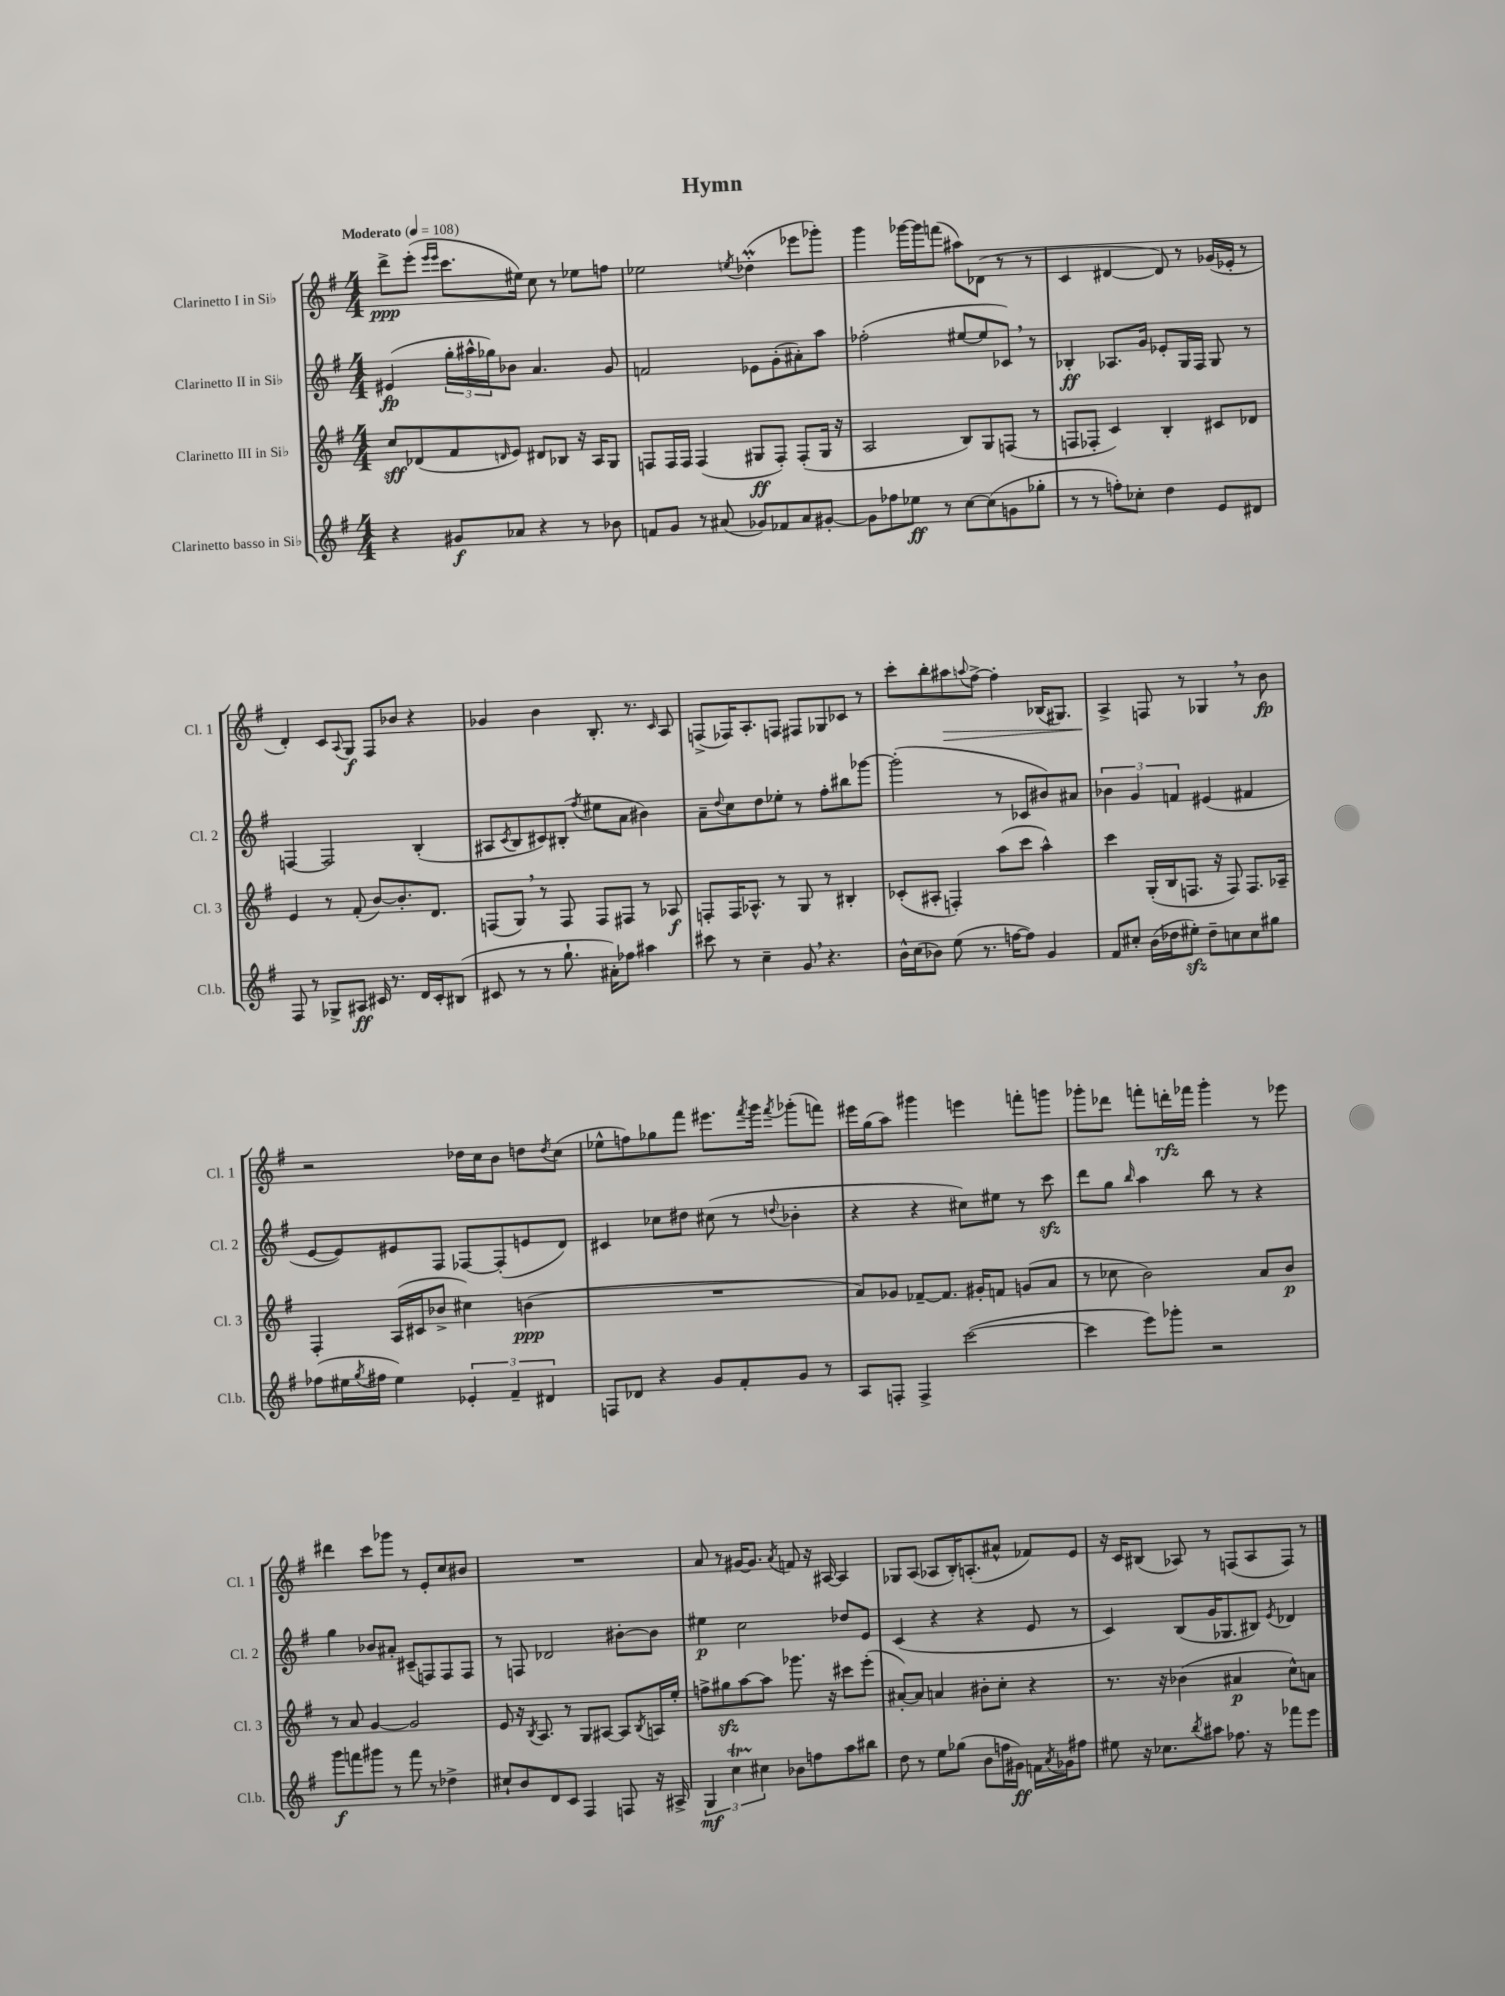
\header { title = "Hymn" }
<<
\new StaffGroup <<
\new Staff = "s0" \with { instrumentName = "Clarinetto I in Sib" shortInstrumentName = "Cl. 1" } {
    \clef treble \key g \major \numericTimeSignature \time 4/4 \tempo "Moderato" 4 = 108
    d'''8->\ppp e'''8-.( \grace { e'''16 e'''16 } c'''8. eis''16) c''8 r8 ees''8 f''8 |
    ees''2 \acciaccatura { e''8 } des''4-.\prall( ees'''8 ges'''8-.) |
    g'''4 ges'''16~ ges'''16 f'''8( ais''8) des'8( r8 r8 |
    c'4 dis'4~ dis'8) r8 ges'16( ees'16-. r8 |
    d'4-.) c'8 \appoggiatura { a8 } g8\f fis8 bes'8 r4 |
    ges'4 b'4 b8.-. r8. \grace { c'16 } a8 |
    f8->( fes16) a8.-. f8 fis8 ges8 ces'8 r8 |
    c'''8-. b''8-. ais''8\> \appoggiatura { a''8 } fis''8~-> fis''4-. bes16( gis8.) |
    a4->\! f8 r8 ges4 \breathe r8 b'8\fp |
    r2 des''16 c''16 b'8 d''8 \acciaccatura { d''8 } c''8( |
    ees''8-^ f''8) ges''8 fis'''8 eis'''8. \acciaccatura { fis'''8 } g'''16 \acciaccatura { fis'''8 } ges'''8-.( f'''8) |
    eis'''16 g''16( a''8) gis'''4 e'''4 f'''8-. g'''8 |
    ges'''8-. des'''8 f'''8-. d'''16-.\rfz fes'''16 ges'''4-. r8 ees'''8 |
    dis'''4 c'''8 ges'''8 r8 e'8-. c''8 bis'8 |
    R1 |
    a'8 r8 gis'16~ gis'8. \acciaccatura { a'8 } f'8 r16 ais16~ ais4 |
    ges8 a8( aes8 b16-.) a8.-.( ais'8-^ fes'8) e'8 |
    r16 c'16 bis8( aes8) r8 f8( aes8 f8) r8 \bar "|." |
}
\new Staff = "s1" \with { instrumentName = "Clarinetto II in Sib" shortInstrumentName = "Cl. 2" } {
    \clef treble \key g \major \numericTimeSignature \time 4/4
    eis'4\fp( \tuplet 3/2 { g''16-. ais''16-^ ges''16) } bes'8 a'4. g'8 |
    f'2 ees'8 g'8-.( ais'8-.) a''8 |
    fes''2-.( eis''8~ eis''8 ces'8) \breathe r8 |
    bes4-.\ff aes8. g'16 ees'8-. g16 fis16 g8 r8 |
    f4~ f2 b4-.( |
    ais8 \acciaccatura { c'8 } b8 cis'8) bis8-.( \acciaccatura { fis''8 } eis''8 a'8 bis'4) |
    a'8-- \appoggiatura { d''8 } c''8 d''8 ees''8-. r8 fis''8-. bis''8 ges'''8~ |
    ges'''2-.( r8 ces'8 bis'8) ais'8 |
    \tuplet 3/2 { bes'4 g'4 f'4 } eis'4( fis'4 |
    e'8~ e'8) eis'8 fis8 fes8~ fes8-.( e'8 d'8) |
    cis'4 ces''8 dis''8 cis''8( r8 \appoggiatura { d''8 } bes'4-. |
    r4 r4 cis''8) eis''8 r8 c'''8\sfz |
    d'''8 g''8 \grace { b''16 } a''4 b''8 r8 r4 |
    g''4 bes'8 ais'8-. cis'8--( f8) f8 f8 |
    r8 f8 des'2 bis'8~-. bis'8 |
    eis''4\p c''2 des''8 e'8 |
    c'4( r4 r4 e'8 r8 |
    c'4) b8( g'16 ges8. bis8) \acciaccatura { e'8 } des'4 \bar "|." |
}
\new Staff = "s2" \with { instrumentName = "Clarinetto III in Sib" shortInstrumentName = "Cl. 3" } {
    \clef treble \key g \major \numericTimeSignature \time 4/4
    c''8\sff des'8( fis'8 \grace { d'16 } e'8) dis'8 bes8 r16 a16 g8 |
    f8 f16 f16 f4( gis8\ff f8-.) f8-.( gis16 r16 |
    a2 b8) g8 f8( r8 |
    f8 fes8-. c'4) b4-. cis'8 des'8 |
    e'4 r8 fis'8-.( b'8~) b'8.-. d'8. |
    f8( g8) \breathe r8 f8 f8 fis8 r8 aes8\f |
    f8-. f16 aes8.-^ r8 g8 r8 bis4-. |
    ces'8-.( ais8-. f4-.) a''8( c'''8 a''4-^) |
    c'''4 g16-.( b16 f8. r16 f8) f8. aes16-- |
    fis4-. a16( cis'16 bes'8-> cis''4) b'4\ppp( |
    R1 |
    a'8) ges'8 fes'8~-- fes'8. gis'16-. f'8 g'8( a'8 |
    r8 ces''8 b'2) a'8 b'8\p |
    r8 a'8 g'4~ g'2 |
    e'8 r16 \acciaccatura { b8 } a8. r8 g8 ais8~ ais8 \acciaccatura { b8 } a16 e''16-. |
    f''8-> gis''8\sfz a''8~ a''8 ges'''8. r16 cis'''8 e'''8-.( |
    ais'8~-.) ais'8 a'4 bis'8-. c''8-. r4 |
    r8. r16 bes'4( ais'4\p c''8-^) a'8 \bar "|." |
}
\new Staff = "s3" \with { instrumentName = "Clarinetto basso in Sib" shortInstrumentName = "Cl.b." } {
    \clef treble \key g \major \numericTimeSignature \time 4/4
    r4 gis'8\f aes'8 r4 r8 bes'8 |
    f'8 g'8 r8 ais'8( ges'8) fes'8 ais'8 gis'8~-. |
    gis'8 fes''8 ees''8\ff r8 c''8~ c''8( g'8 ges''8-. |
    r8 r8 f''8-.) ces''8-. d''4 e'8 dis'8 |
    fis8 r8 ges8-> ais8\ff cis'16 r8. d'16 cis'16-. bis8( |
    cis'8 r8 r8 g''8.-! ais'16-.) fes''8 ais''4 |
    cis'''8 r8 c''4-- g'8 \breathe r4. |
    b'16-^ c''16( bes'8) e''8( r8. f''16~ f''8) g'4 |
    fis'8 cis''8-. b'16( des''16 eis''8-.\sfz) des''8-- c''8 c''8 gis''8 |
    fes''8( eis''16 \acciaccatura { g''8 } fis''16 eis''4) \tuplet 3/2 { ees'4-. fis'4-- dis'4 } |
    f8 des'8 r4 g'8 fis'8-. g'8 r8 |
    a8 f8-. f4-> c'''2~( |
    c'''4 e'''8) ges'''8-. r2 |
    g'''8\f f'''8 gis'''8 r8 f'''8 r8 des''4-> |
    cis''8-! b'8 d'8 c'8 fis4 f8 r16 ais16-> |
    \tuplet 3/2 { g4\mf c''4\startTrillSpan cis''4\stopTrillSpan } bes'8 f''8 a''8 bis''8 |
    d''8 r8 e''8 ges''8( b'8 f''16 gis'16\ff) f'16 \acciaccatura { a'8 } ges'16 fis''8 |
    eis''8 r16 ces''8. \acciaccatura { b''8 } ais''8 fes''8. r16 fes'''8 e'''8 \bar "|." |
}
>>
>>
\layout { \context { \Score \remove "Bar_number_engraver" } }
